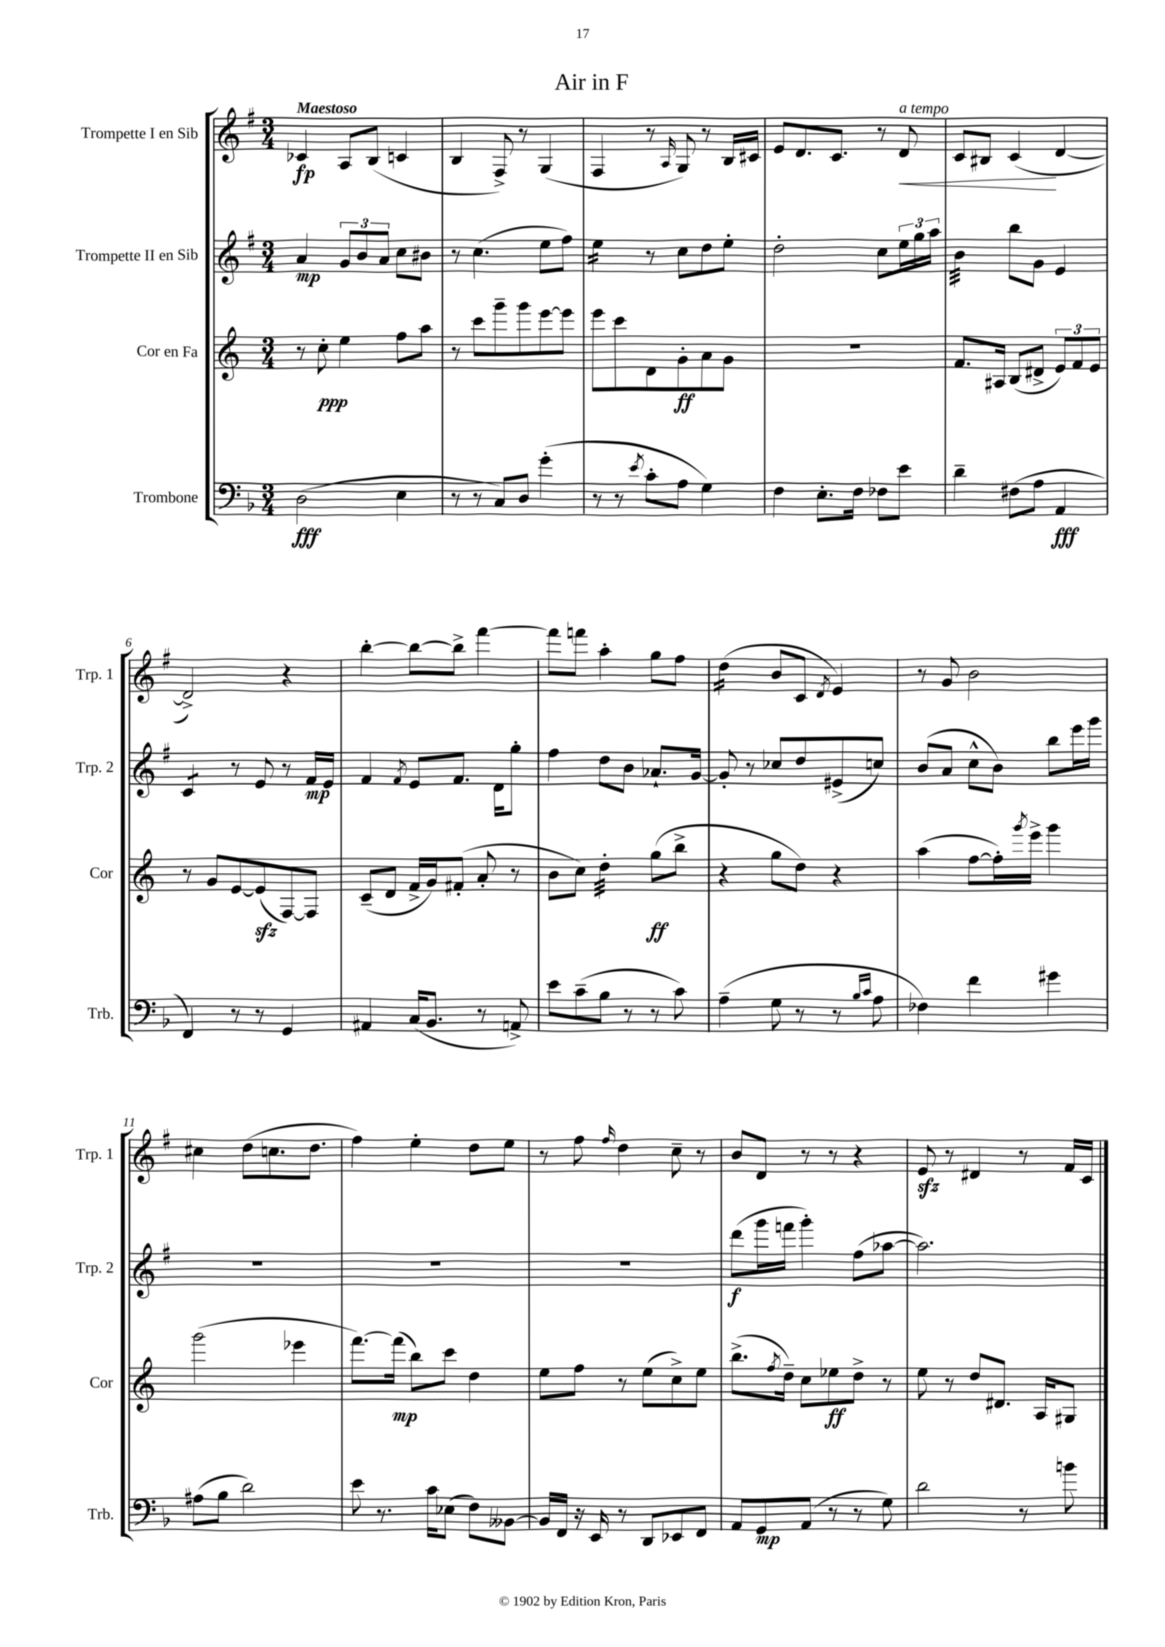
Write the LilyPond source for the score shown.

\header { title = "Air in F" }
<<
\new StaffGroup <<
\new Staff = "s0" \with { instrumentName = "Trompette I en Sib" shortInstrumentName = "Trp. 1" } {
    \clef treble \key g \major \numericTimeSignature \time 3/4 \tempo "Maestoso"
    ces'4\fp a8 b8( c'4 |
    b4 fis8->) r8 g4( |
    fis4 r8 \grace { a16 } g8) r8 b16 cis'16 |
    e'8 d'8. c'8. r8 d'8\<^\markup { \italic "a tempo" } |
    c'8 bis8 c'4\!( d'4~ |
    d'2->) r4 |
    b''4~-. b''8~ b''8-> fis'''4~ |
    fis'''8 f'''8 a''4-. g''8 fis''8 |
    d''4:16( b'8 c'8 \acciaccatura { d'8 } e'4) |
    r8 g'8 b'2 |
    cis''4 d''8( c''8. d''8. |
    fis''4) e''4-. d''8 e''8 |
    r8 fis''8 \grace { fis''16 } d''4 c''8-- r8 |
    b'8 d'8 r8 r8 r4 |
    e'8\sfz r8 dis'4 r8 fis'16 c'16 \bar "|." |
}
\new Staff = "s1" \with { instrumentName = "Trompette II en Sib" shortInstrumentName = "Trp. 2" } {
    \clef treble \key g \major \numericTimeSignature \time 3/4
    a'4\mp \tuplet 3/2 { g'8 b'8 a'8 } c''8 bis'8 |
    r8 c''4.( e''8 fis''8) |
    e''4:16 r8 c''8 d''8 e''8-. |
    d''2-. c''8 \tuplet 3/2 { e''16 g''16 a''16 } |
    b'4:32 b''8 g'8 e'4 |
    c'4:8 r8 e'8 r8 fis'16\mp e'16 |
    fis'4 \acciaccatura { fis'8 } e'8 fis'8. d'16 g''8-. |
    fis''4 d''8 b'8 aes'8.-! g'16~ |
    g'8-. r8 ces''8 d''8 eis'8->( c''8) |
    b'8( a'8 c''8-^ b'8) b''8 e'''16 g'''16 |
    R2. |
    R2. |
    R2. |
    d'''8\f( g'''16 f'''16 g'''4-.) fis''8( aes''8~ |
    aes''2.) \bar "|." |
}
\new Staff = "s2" \with { instrumentName = "Cor en Fa" shortInstrumentName = "Cor" } {
    \clef treble \key c \major \numericTimeSignature \time 3/4
    r8 c''8-.\ppp e''4 f''8 a''8 |
    r8 c'''8 g'''8-- g'''8 e'''8~ e'''8 |
    e'''8 c'''8 d'8 g'8-.\ff a'8 g'8 |
    r2. |
    f'8. ais16 b8( dis'8-> \tuplet 3/2 { e'8) f'8 e'8 } |
    r8 g'8 e'8~ e'8\sfz( f8~) f8 |
    c'8--( d'8 f'16-> g'16) fis'8-.( a'8-. r8 |
    b'8 c''8) d''4:32-. g''8\ff( b''8-> |
    r4 g''8 d''8) r4 |
    a''4( f''8~ f''16-.) \acciaccatura { g'''8 } e'''16-> g'''4 |
    g'''2( ees'''4 |
    f'''8.~) f'''16\mp( b''8) c'''8 d''4 |
    e''8 f''8 r8 e''8( c''8->) e''8 |
    b''8.->( \acciaccatura { f''8 } d''16--) c''8 ees''8\ff d''8-> r8 |
    e''8 r8 d''8 dis'8. a16 gis8 \bar "|." |
}
\new Staff = "s3" \with { instrumentName = "Trombone" shortInstrumentName = "Trb." } {
    \clef bass \key f \major \numericTimeSignature \time 3/4
    d2\fff( e4 |
    r8 r8 c8) d8 g'4-.( |
    r8 r8 \acciaccatura { e'8 } c'8-. a8 g4) |
    f4 e8.-. f16 fes8 e'8 |
    d'4-- fis8( a8 a,4\fff |
    f,4) r8 r8 g,4 |
    ais,4 c16( bes,8. r8 a,8->) |
    e'8 c'8--( bes8 r8 r8 c'8) |
    a4--( g8 r8 r8 \grace { bes16 c'16 } a8 |
    fes4) f'4 gis'4 |
    ais8( bes8 d'2) |
    e'8 r8. c'16 ees8( f8) beses,8~ |
    beses,16 f,16 r16 e,16 r8 d,8 ees,8 f,8 |
    a,8 g,8\mp a,8( r8 r8 g8) |
    d'2 r8 b'8 \bar "|." |
}
>>
>>
